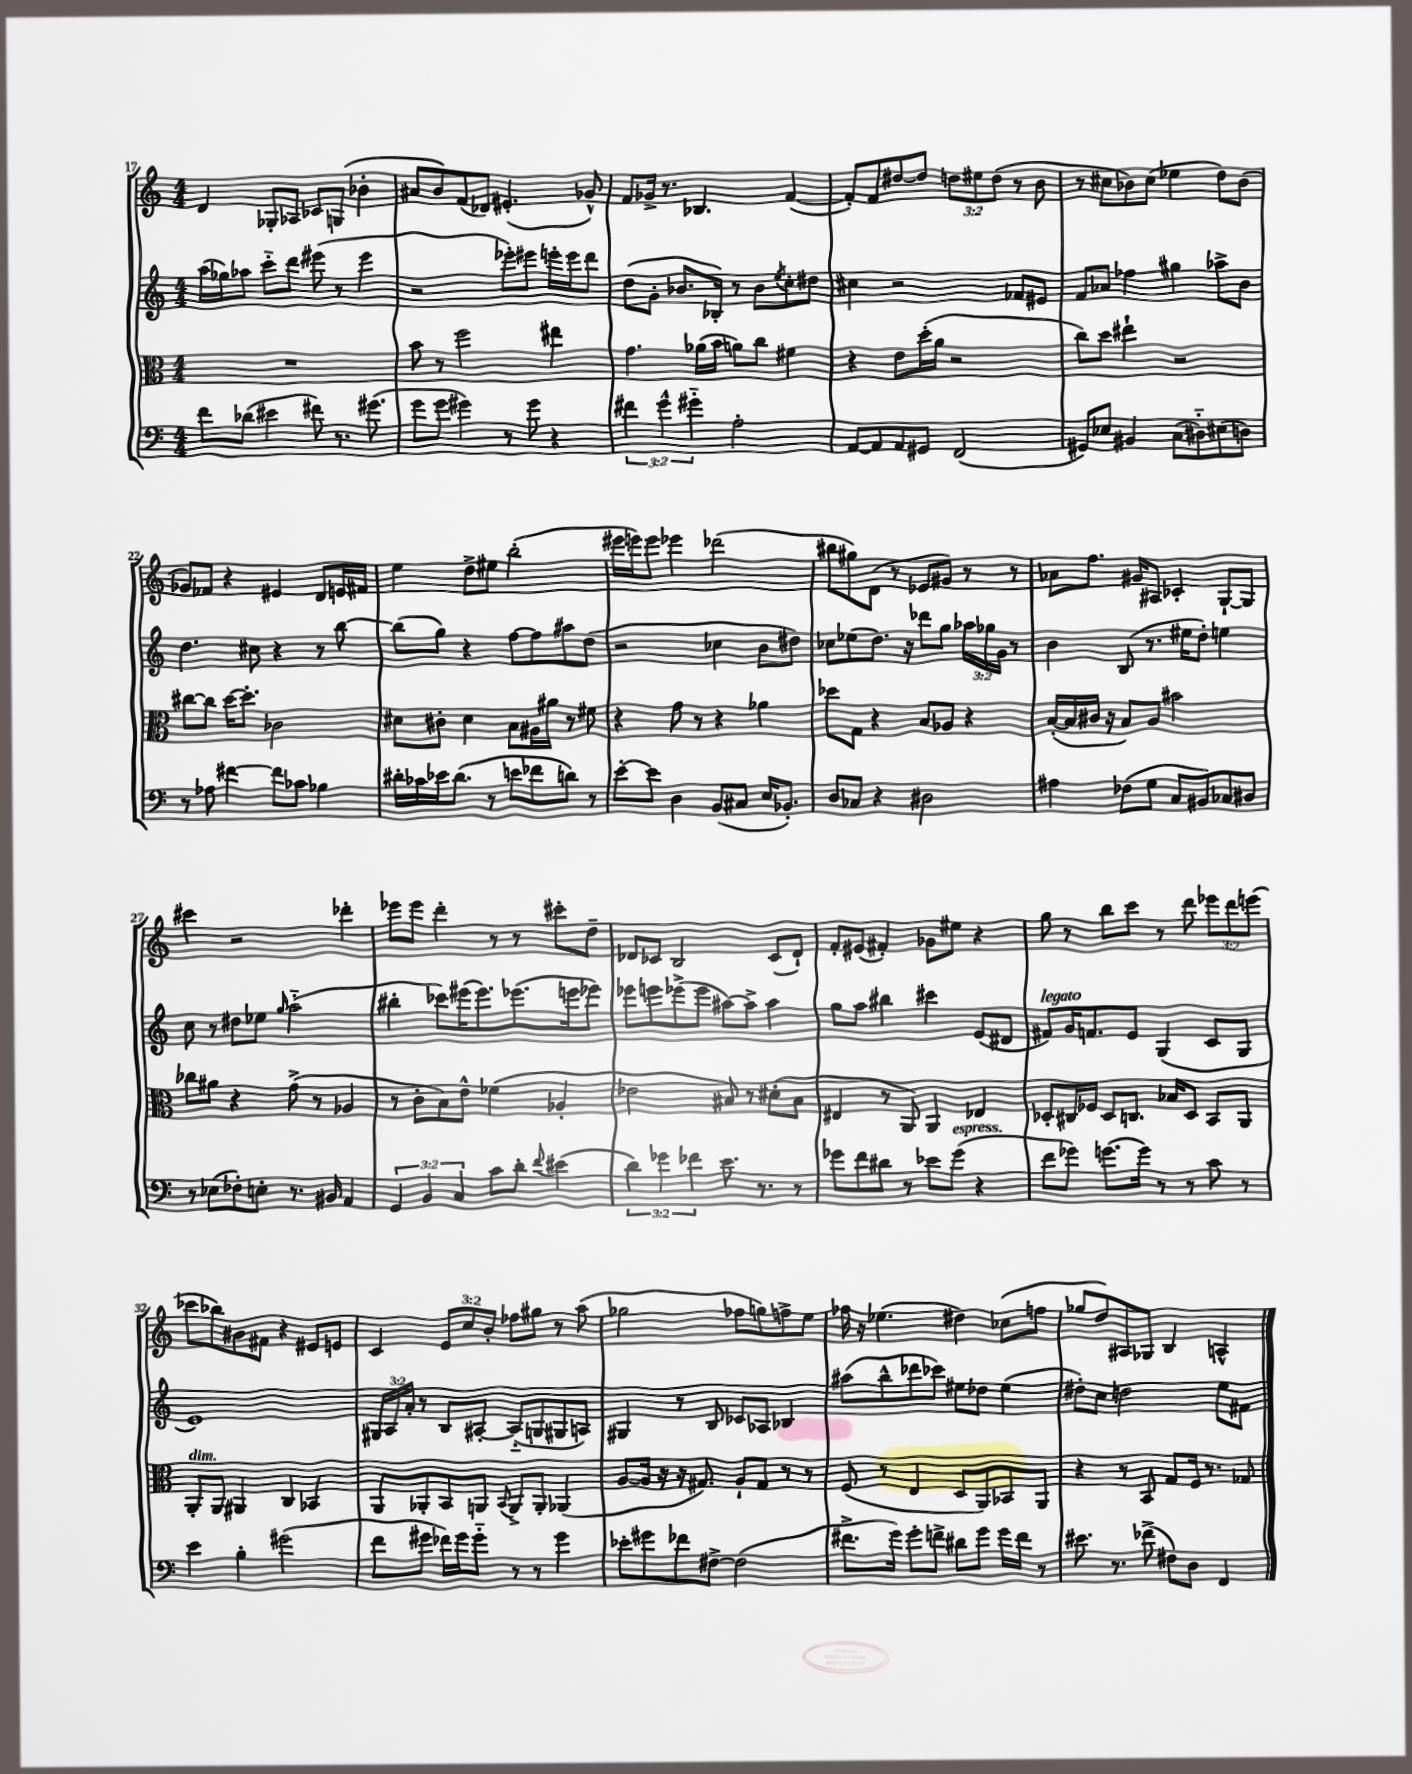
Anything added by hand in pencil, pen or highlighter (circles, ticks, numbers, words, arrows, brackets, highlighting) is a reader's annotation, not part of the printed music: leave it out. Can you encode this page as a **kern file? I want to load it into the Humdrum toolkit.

**kern	**kern	**kern	**kern
*staff4	*staff3	*staff2	*staff1
*clefF4	*clefC3	*clefG2	*clefG2
*k[]	*k[]	*k[]	*k[]
*M4/4	*M4/4	*M4/4	*M4/4
8f	1r	(16aa	4d
.	.	16gg-)	.
(8d-	.	8aa-	.
4e#	.	8ccc'~	8G-'
.	.	8ddd	8A-
8f#)	.	(8eee#	8c-
8.r	.	8r	(8G
.	.	4eee#	4b-'
(8.g#	.	.	.
=	=	=	=
8g	8b	2r	8a#
8g	8r	.	8b)
4g#)	2ff	.	(8f
.	.	.	8d-)
8r	.	8eee-')	(4.e#'
8g#	.	8eee#	.
4r	4ee#	16eee'	.
.	.	16eee	.
.	.	8ddd	8g-^^)
=	=	=	=
6f#	4.g	(8dd	8f
.	.	8g'	16g-^
6g^^	.	.	.
.	.	.	8.r
.	.	8.b-	.
6g#'~	.	.	.
.	(16a-	.	4.B-
.	16b	16B-')	.
2A'	8a)	8r	.
.	8cc	8b-	.
.	.	8qee	.
.	4f#	8cc'	([4f
.	.	8dd#	.
=	=	=	=
[8AA	4r	4cc#	8f'])
8AA]	.	.	8f
8AA	8e	2r	[8dd#
8GG#	(16dd'	.	8dd#]
.	16a	.	.
(2FF	2r	.	12dd
.	.	.	12ee#
.	.	.	(12dd
.	.	8f-	8r
.	.	8e#	8b
=	=	=	=
8GG#)	8cc)	8f	8r
8E-	8dd	8a-	8cc#
4BB#	4ee#`	4ff-	8b-)
.	.	.	(8cc#
(8C	2r	4gg#	4ee-
8D#'~)	.	.	.
(8E#	.	8aa-^	8dd)
8D)	.	8b	(8b-
=	=	=	=
8r	[8cc#	4.dd	8g-)
8A-	8cc#]	.	8f-
[4f#	[16dd	.	4r
.	8.dd']	.	.
.	.	8cc#	.
8f#]	2c-	4r	4e#
8c-	.	.	.
4B-	.	8r	8d
.	.	[8bb	16e
.	.	.	16f#
=	=	=	=
16d#'	8d#	(8bb]	4ee
16c-	.	.	.
16e-	8c#'	8gg)	.
(8.d#	.	.	.
.	4d#	4r	8dd^
8r	.	.	8ee#
8e	8B	[8ff	(2bb'
8f-	16A#	8ff]	.
.	16a#	.	.
8d)	8r	8aa#	.
8r	8f#	(8dd	.
=	=	=	=
[8e'	4r	2r	16eee#
.	.	.	16eee)
8e]	.	.	8eee
4D	8g	.	4eee-
.	8r	.	.
(8BB	4r	4cc-	(2ddd-
8C#	.	.	.
16E	4a-	8b	.
8.BB-')	.	.	.
.	.	8dd#)	.
=	=	=	=
8D	8dd-	8cc-	8bb#
8C-	8G	(8ee-	8gg#)
4r	4r	8.dd)	(8d
.	.	.	8r
.	.	16r	.
2D#	8B	8ddd-	8e-
.	8A-	8gg	8g#)
.	4r	24aa-	8r
.	.	24gg-	.
.	.	24g	.
.	.	8r	8r
=	=	=	=
4A#	([16B'	4b	8a-
.	16B]	.	.
.	16c#	.	8.ff
.	16r	.	.
(8F-	8B)	(8B	.
.	.	.	16g#
8G	8A	8.r	8A#
8C	2b#	.	4c-'
.	.	16ee#	.
8BB#)	.	8dd')	.
8C-	.	4ee	[8G`
8D#	.	.	8G]
=	=	=	=
8r	8cc-	8cc	4ccc#
(8E-	8a#	8r	.
8F-')	4r	8dd#	2r
8E'	.	8ee-	.
.	.	16qqgg	.
8.r	(8g^	(2aa'~	.
.	8r	.	.
16BB#	.	.	.
4AA	4A-	.	4ddd-'
=	=	=	=
6GG	8r	4bb#'	8eee-
.	8c'	.	8eee-
6BB	.	.	.
.	8B)	8ccc-)	4ddd'
6C	.	.	.
.	8e^^	(16eee#	.
.	.	8.eee#)	.
8c	(4f-	.	8r
8d'	.	(8.eee-	8r
8qqf	.	.	.
(4e#	4A-'	.	8ccc#'
.	.	16eee	.
.	.	8eee-)	8dd~
=	=	=	=
6d)	2e-	8eee-	8d-
.	.	8eee	8c-
6g-	.	.	.
.	.	(8eee-^	2B
6f-	.	.	.
.	.	8eee-	.
8.e	8B#)	[8aa#)	.
.	8r	8aa#^]	.
8.r	.	.	.
.	(8d#'	4aa#	(8c-
8r	8B#	.	8d-`)
=	=	=	=
8g-	4E#	8gg	8f'
8f	.	8aa	(8e#
8d#	8r	4bb#	4f#')
8r	8AA)	.	.
8e-	4AA	4ccc#	8g-
(8g-	.	.	8ee#
4r	4E-	(8e	4r
.	.	8d#	.
=	=	=	=
8f	8D-'	8f#)	8gg
8g-)	16C#	16g	8r
.	16F-	8.f	.
[8.g	8D-	.	8bb
.	8.C	8e	8ccc
16g]	.	.	.
8r	.	(4G	8r
.	16B-	.	.
8r	8D-	.	8ddd
8c	8BB	8c	12eee-
.	.	.	12ddd
8r	8AA	8G	.
.	.	.	(12eee
=	=	=	=
4e	8AA'	1e)	8ccc-
.	8AA	.	8bb-)
4B'	4AA#	.	8b#
.	.	.	8f#
(2g#	4C	.	4r
.	4BB-	.	8e#
.	.	.	8e
=	=	=	=
8f	8AA	24G#	4c
.	.	24A	.
.	.	24a'	.
8g#	8AA-'	8r	.
16f-)	8BB	8B	12e
16g#	.	.	.
.	.	.	12cc
8g#'~	8AA	[8A#'	.
.	.	.	12b'
.	8qqBB	.	.
8r	8AA^	(8A#'~]	8ff-
8r	8AA'	8G	8gg#
4g#	(4AA-	8G#	8r
.	.	8A)	(8aa
=	=	=	=
8e-'	[8A	4G#	2gg-
8g#	16A]	.	.
.	16r	.	.
8f-	16r	8r	.
.	8.G#)	.	.
[8F#^	.	8B	.
(2F#]	8A`	8c-	8ff-
.	8G#	8A-	8gg)
.	8r	4B-	8ff^
.	8r	.	8ee
=	=	=	=
8.f#^	(8F	(8aa#	16ff-
.	.	.	16r
.	8r	8bb^^	(4.ee-
16g)	.	.	.
8g'	4E	8ddd-	.
8f^	.	8ccc-)	.
8d#	8D	8ee#	4dd#)
8g	8AA)	8dd-	.
16g	8BB-	(4ee#	(8cc-
16f	.	.	.
8r	8AA	.	8ff
=	=	=	=
8.e#	4r	8dd#')	8gg-
.	.	8cc	8dd)
8.r	.	.	.
.	8r	2dd	8A#
(8f-^	8BB	.	8G-
8F#)	8G	.	4B
8D	16F	.	.
.	8.r	.	.
4FF	.	8ee	4A^^
.	8G-	8f#	.
==	==	==	==
*-	*-	*-	*-
